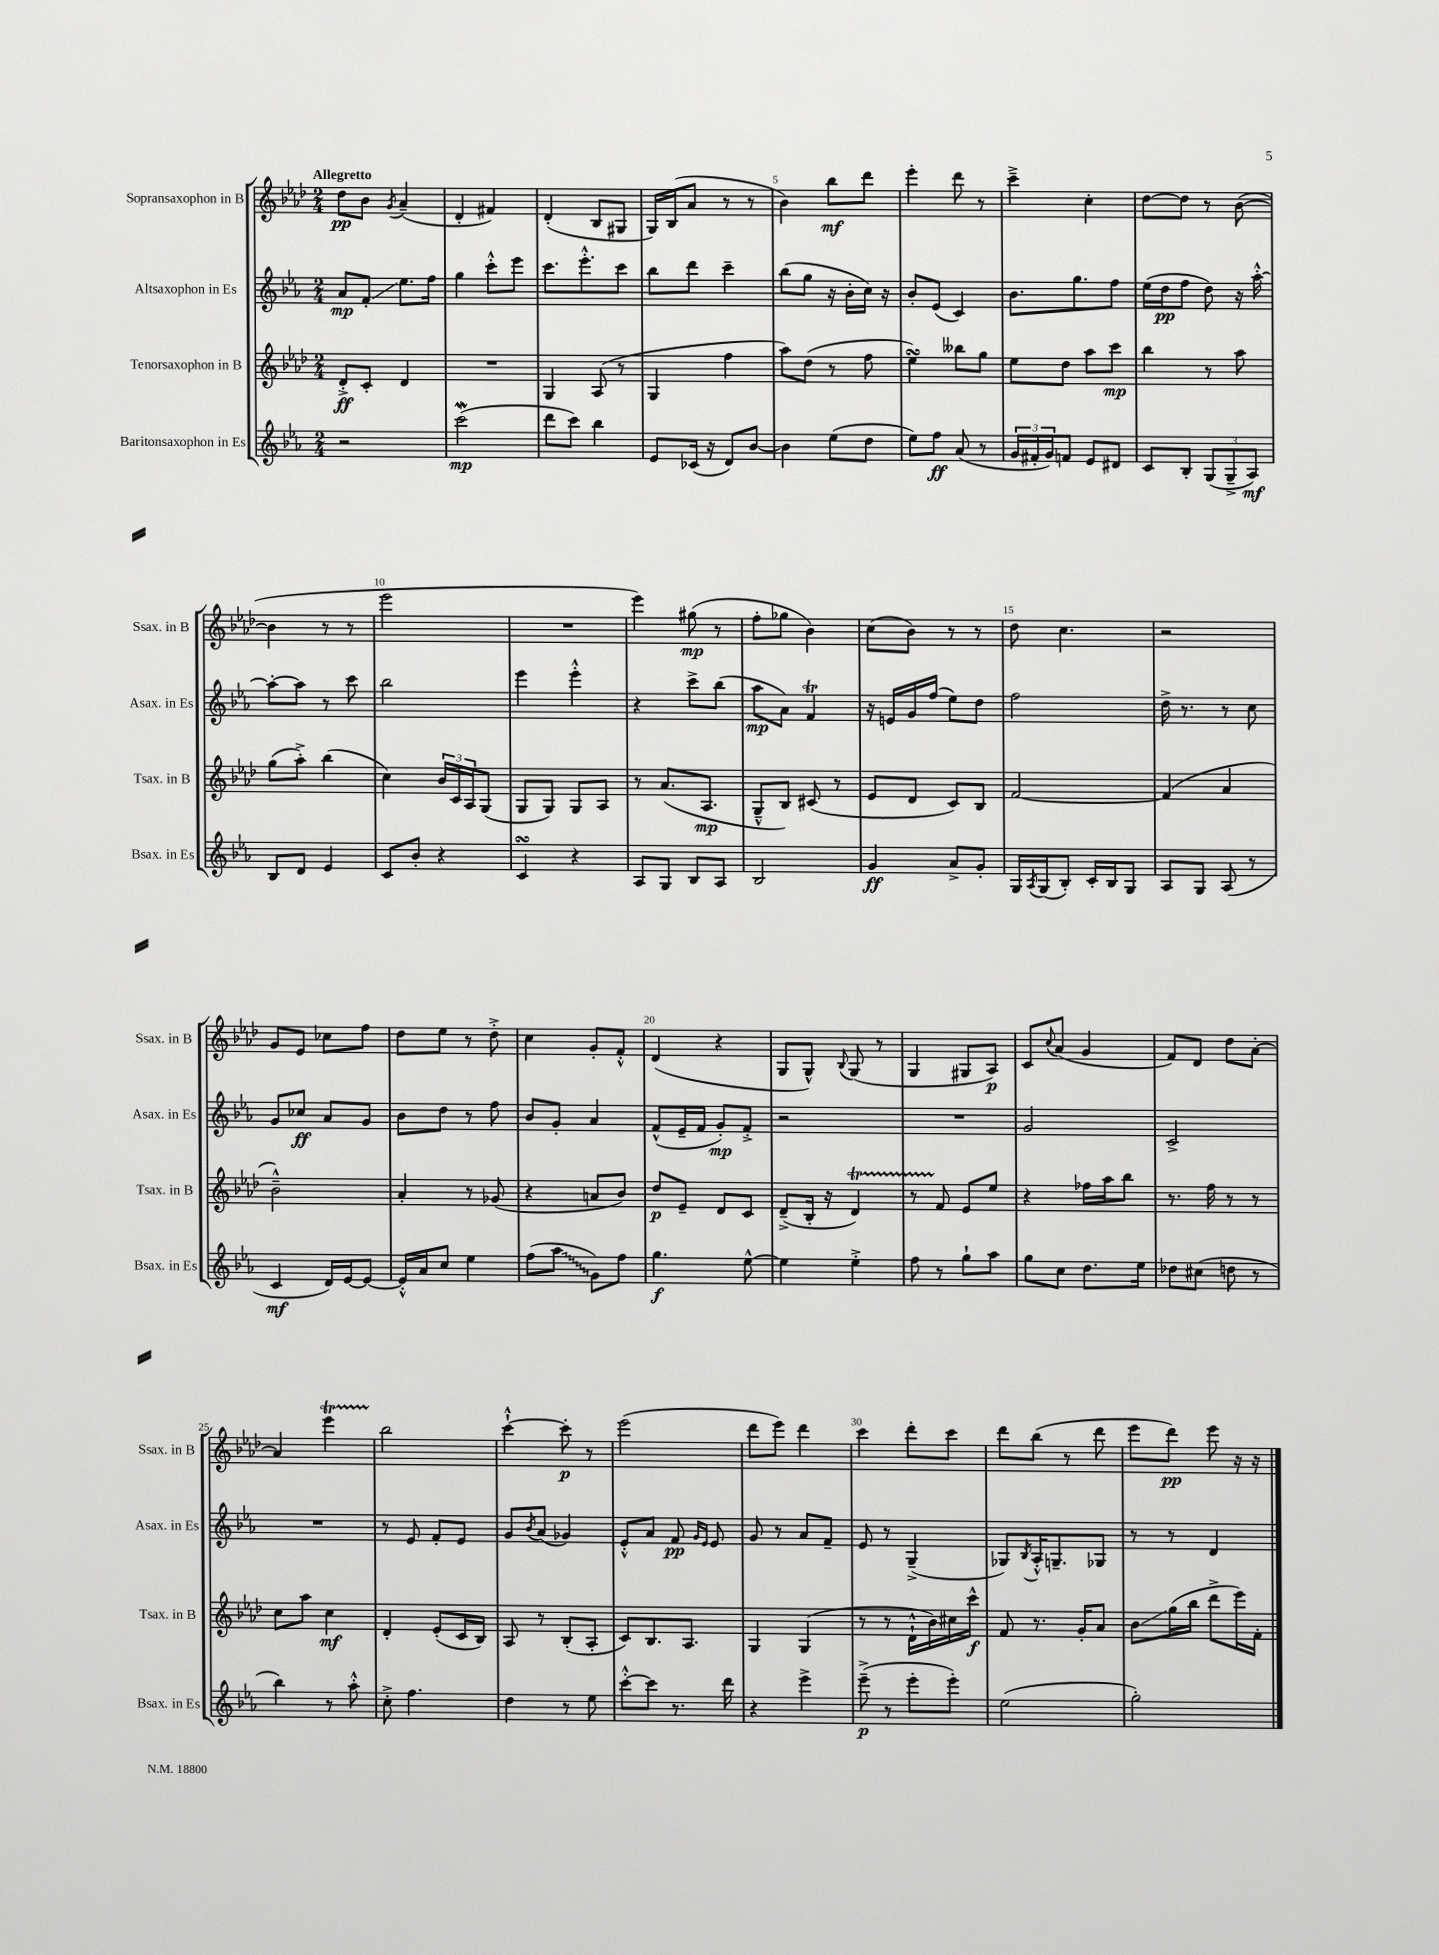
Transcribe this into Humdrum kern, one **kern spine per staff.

**kern	**kern	**kern	**kern
*staff4	*staff3	*staff2	*staff1
*clefG2	*clefG2	*clefG2	*clefG2
*k[b-e-a-]	*k[b-e-a-d-]	*k[b-e-a-]	*k[b-e-a-d-]
*M2/4	*M2/4	*M2/4	*M2/4
2r	8d-'^	8a-	8dd-
.	8c'	8f'	8b-
.	.	.	8qg
.	4d-	8.ee-	(4a-~
.	.	16ff	.
=	=	=	=
(2ccc	2r	4gg	4d-'
.	.	8ccc'^^	4f#)
.	.	8eee-	.
=	=	=	=
8ddd	4G	8.ccc	(4d-'
8ccc)	.	.	.
.	.	8.eee-'^^	.
4bb-	(8A-	.	8B-
.	8r	8ccc	8G#
=	=	=	=
8e-	4G	8bb-	16G)
.	.	.	(16B-
(16c-	.	8ddd	8a-
16r	.	.	.
8d)	4ff	4ccc~	8r
[8b-	.	.	8r
=	=	=	=
4b-]	8aa-)	(8bb-	4b-)
.	(8dd-	8gg	.
(8ee-	8r	16r	8bb-
.	.	16b-'	.
8dd	8ff	16cc)	8ddd-
.	.	16r	.
=	=	=	=
8ee-)	4ee-)	8b-'	4eee-'
8ff	.	(8e-	.
(8a-	8bb--	4c)	8ddd-
8r	8gg	.	8r
=	=	=	=
24g	8ee-	8.b-	4ccc~^
24f#'	.	.	.
24g)	.	.	.
8f	8dd-	.	.
.	.	8.gg	.
8e-	8aa-	.	4cc'
8d#	8ccc	8ff	.
=	=	=	=
8c	4bb-	(16ee-	[8dd-
.	.	16dd	.
8B-'	.	8ff	8dd-]
(12G	8r	8dd)	8r
12G~^	.	.	.
.	8aa-	16r	([8b-
12A-)	.	.	.
.	.	[16aa-'^^	.
=	=	=	=
8B-	(8gg	8aa-'_	4b-]
8d	8aa-'^)	8aa-]	.
4e-	(4bb-	8r	8r
.	.	8ccc	8r
=	=	=	=
8c	4cc)	2bb-	2eee-
8b-'	.	.	.
4r	24b-	.	.
.	24c	.	.
.	24A-	.	.
.	(8G	.	.
=	=	=	=
4c	8G	4eee-	2r
.	8G)	.	.
4r	8G	4eee-'^^	.
.	8A-	.	.
=	=	=	=
8A-	8r	4r	4eee-)
8G	(8.a-	.	.
8B-	.	8ccc^	(8gg#
.	8.A-	.	.
8A-	.	(8bb-	8r
=	=	=	=
2B-	8G~^^	8aa-	8ff'
.	8B-)	8a-)	8gg-
.	(8c#	4f	4b-)
.	8r	.	.
=	=	=	=
4g	8e-	16r	(8cc
.	.	16e	.
.	8d-	16g	8b-)
.	.	(16ff	.
8a-^	8c)	8ee-)	8r
8g'	8B-	8dd	8r
=	=	=	=
16G	[2f	2ff	8dd-
8qA-	.	.	.
(16G	.	.	.
8B-')	.	.	4.cc
16c'	.	.	.
16B-	.	.	.
8G	.	.	.
=	=	=	=
8A-	(4f]	16dd^	2r
.	.	8.r	.
8G	.	.	.
(8A-	4a-	8r	.
8r	.	8cc	.
=	=	=	=
4c	2b-~^^)	8g	8g
.	.	8cc-	8e-
16d)	.	8a-	8cc-
[16e-	.	.	.
8e-_	.	8g	8ff
=	=	=	=
16e-'^^]	4a-'	8b-	8dd-
16a-	.	.	.
8cc	.	8dd	8ee-
4ee-	8r	8r	8r
.	(8g-	8ff	8dd-'^
=	=	=	=
(8ff	4r	8b-	4cc
8aa-	.	8g'	.
8g)	8a	4a-	8g'
8ff	8b-)	.	8f'^^
=	=	=	=
4.gg	8dd-	(8f^^	(4d-
.	8e-~	16e-~	.
.	.	16f	.
.	8d-	8g')	4r
[8ee-^^	8c	8f'^	.
=	=	=	=
4ee-]	(8d-~^	2r	8G
.	16B-'	.	8G^^)
.	16r	.	.
.	.	.	8qqB-
4ee-'^	4d-)	.	(8G
.	.	.	8r
=	=	=	=
8ff	8r	2r	4G
8r	8f	.	.
8gg`	8e-	.	8G#
8aa-	8ee-	.	8A-)
=	=	=	=
8gg	4r	2g	8c
.	.	.	8qqcc
8cc	.	.	(8a-
8.dd	16ff-	.	4g
.	16aa-	.	.
.	8bb-	.	.
16ee-	.	.	.
=	=	=	=
8dd-	8.r	2c^	8f)
(8cc#	.	.	8d-
.	16ff	.	.
8dd	8r	.	8dd-
8r	8r	.	[8a-'
=	=	=	=
4bb-)	8cc	2r	4a-]
.	8aa-	.	.
8r	4cc	.	4eee-
8aa-'^^	.	.	.
=	=	=	=
8cc'^	4d-'	8r	2bb-
4.ff	.	8e-	.
.	(8e-'	8f'	.
.	16c	8e-	.
.	16B-)	.	.
=	=	=	=
4dd	8A-	8g	[4ccc`^^
.	.	8qb-	.
.	8r	(8a-	.
8r	(8B-'	4g-)	8ccc']
8ee-	8A-'	.	8r
=	=	=	=
[8ccc'^^	8c)	8e-'^^	(2eee-
8ccc]	8.B-	8a-	.
8.r	.	8f	.
.	8.A-	.	.
.	.	16qqg	.
.	.	16qqe-	.
.	.	8e-	.
16ddd	.	.	.
=	=	=	=
4r	4G	8g	8ddd-
.	.	8r	8eee-)
4eee-^	(4G	8a-	4ddd-
.	.	8f~	.
=	=	=	=
(8eee-~^	8r	8e-	4ccc
8r	8r	8r	.
8eee-'	16d-`^^	(4G~^	8ddd-'
.	16b-)	.	.
8eee-')	16cc#	.	8ccc
.	16ccc^^	.	.
=	=	=	=
(2ee-	8f	8G-)	8ddd-
.	.	8qB-	.
.	8.r	16A-'^^	(8bb-
.	.	8.G~	.
.	.	.	8r
.	16g'	.	.
.	8a-	8G-	8ddd-
=	=	=	=
2gg')	8b-	8r	8eee-
.	(16gg	8r	8ddd-)
.	16bb-	.	.
.	8ddd-^	4d	8eee-
.	16eee-)	.	16r
.	16f'	.	16r
==	==	==	==
*-	*-	*-	*-
